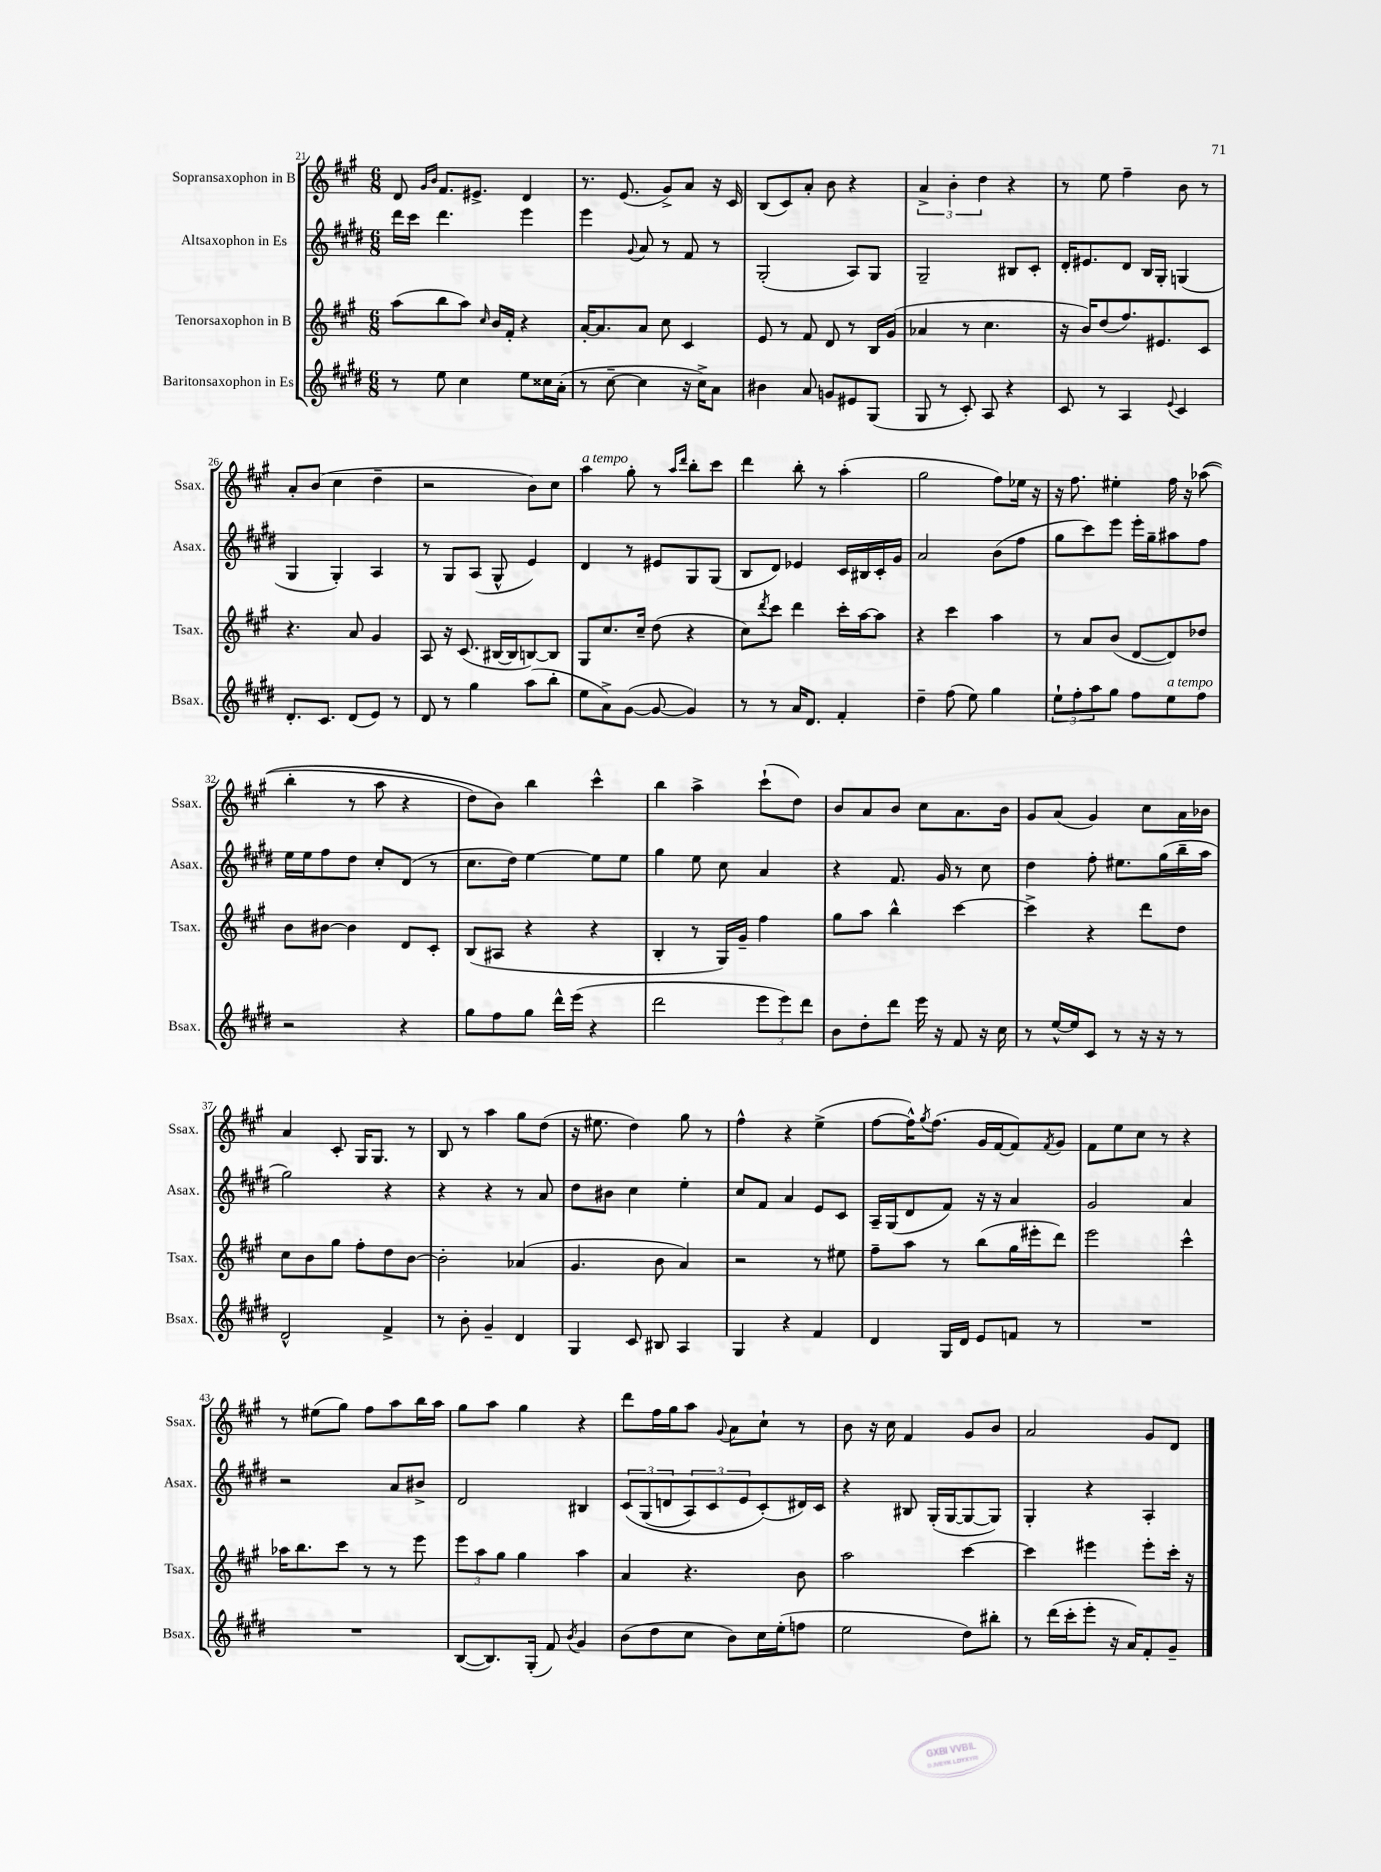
<<
\new StaffGroup <<
\new Staff = "s0" \with { instrumentName = "Sopransaxophon in B" shortInstrumentName = "Ssax." } {
    \clef treble \key a \major \numericTimeSignature \time 6/8
    d'8 \grace { gis'16 b'16 } fis'8. eis'8.-> d'4 |
    r8. e'8.( gis'8->) a'8 r16 cis'16 |
    b8( cis'8) a'8-. b'8 r4 |
    \tuplet 3/2 { a'4-> b'4-. d''4 } r4 |
    r8 e''8 fis''4-- b'8 r8 |
    a'8-. b'8( cis''4 d''4-- |
    r2 b'8) cis''8 |
    a''4^\markup { \italic "a tempo" } gis''8-. r8 \grace { a''16 d'''16 } b''8-. cis'''8 |
    d'''4 b''8-. r8 a''4-.( |
    gis''2 fis''8) ees''16 r16 |
    r16 fis''8. eis''4-. fis''16 r16 aes''8(\( |
    b''4-. r8 a''8 r4 |
    d''8) b'8\) b''4 cis'''4-^ |
    b''4 a''4-> cis'''8-!( d''8) |
    b'8 a'8 b'8 cis''8 a'8. b'16 |
    gis'8 a'8( gis'4) cis''8 a'16 bes'16 |
    a'4 cis'8-. gis16 gis8. r8 |
    b8 r8 a''4 gis''8 d''8( |
    r16 eis''8. d''4) gis''8 r8 |
    fis''4-^ r4 e''4->( |
    fis''8~ fis''16-^) \acciaccatura { gis''8 } fis''8.( gis'16 fis'16~ fis'8) \acciaccatura { fis'8 } gis'8 |
    fis'8 e''8 cis''8 r8 r4 |
    r8 eis''8( gis''8) fis''8 a''8 b''16 a''16 |
    gis''8 a''8 gis''4 r4 |
    d'''8 fis''16 gis''16 a''8 \appoggiatura { gis'8 } a'8 cis''8-! r8 |
    b'8 r16 cis''16 fis'4 gis'8 b'8 |
    a'2 gis'8 d'8 \bar "|." |
}
\new Staff = "s1" \with { instrumentName = "Altsaxophon in Es" shortInstrumentName = "Asax." } {
    \clef treble \key e \major \numericTimeSignature \time 6/8
    dis'''16 cis'''16 dis'''4. e'''4 |
    e'''4 \appoggiatura { gis'8 } a'8 r8 fis'8 r8 |
    gis2-.( a8) gis8 |
    gis2-- bis8 cis'8-. |
    dis'16-. eis'8. dis'8 b16 gis16-. g4( |
    gis4 gis4-.) a4 |
    r8 gis8 a8( gis8-^ e'4) |
    dis'4 r8 eis'8 gis8 gis8( |
    b8 dis'8) ees'4 cis'16 bis16 cis'16-. gis'16 |
    a'2 b'8( fis''8 |
    gis''8 cis'''8) e'''8 e'''16-. gis''16-- ais''8 fis''8 |
    e''16 e''16 fis''8 dis''8 cis''8-. dis'8( r8 |
    cis''8. dis''16) e''4~ e''8 e''8 |
    gis''4 e''8 cis''8 a'4 |
    r4 fis'8. gis'16 r8 cis''8 |
    dis''4 fis''8-. eis''8. gis''16( b''16-- a''16 |
    gis''2) r4 |
    r4 r4 r8 a'8 |
    dis''8 bis'8 cis''4 e''4-. |
    cis''8 fis'8 a'4 e'8 cis'8 |
    a16-- gis16( dis'8 fis'8) r16 r16 a'4 |
    gis'2 a'4 |
    r2 a'8 bis'8-> |
    dis'2 bis4 |
    \tuplet 3/2 { cis'8\( gis8( d'8 } \tuplet 3/2 { a8) cis'8 e'8 } cis'8-.(\) dis'16) cis'16 |
    r4 bis8 gis16-.( gis16~ gis8~ gis8) |
    gis4-. r4 a4-. \bar "|." |
}
\new Staff = "s2" \with { instrumentName = "Tenorsaxophon in B" shortInstrumentName = "Tsax." } {
    \clef treble \key a \major \numericTimeSignature \time 6/8
    a''8( b''8 a''8) \grace { cis''16 } b'16 fis'16-. r4 |
    a'16~-. a'8. a'8 cis''8 cis'4 |
    e'8 r8 fis'8 d'8 r8 b16 gis'16( |
    aes'4 r8 cis''4. |
    r16 b'16) d''8( fis''8.) eis'8. cis'8 |
    r4. a'8 gis'4 |
    a8 r16 cis'8.( bis16~ bis16 b8~) b8 |
    gis8 cis''8. cis''16-- d''8( r4 |
    cis''8) \acciaccatura { d'''8 } cis'''8 d'''4 cis'''16-. a''16~ a''8 |
    r4 cis'''4 a''4 |
    r8 a'8 b'8( d'8~ d'8) des''8 |
    b'8 bis'8~ bis'4 d'8 cis'8-. |
    b8( ais8 r4 r4 |
    b4-. r8 gis16) gis'16-- fis''4 |
    gis''8 a''8 b''4-^ cis'''4~ |
    cis'''4-> r4 d'''8 d''8 |
    cis''8 b'8 gis''8 fis''8-. d''8 b'8~ |
    b'2-. aes'4( |
    gis'4. b'8 a'4) |
    r2 r8 eis''8 |
    fis''8-- a''8 r8 b''8( gis''16 eis'''16-. d'''8) |
    e'''2 cis'''4-^ |
    aes''16 b''8. cis'''8 r8 r8 e'''8 |
    \tuplet 3/2 { e'''8 a''8 gis''8 } gis''4 a''4 |
    a'4 r4. b'8 |
    a''2 cis'''4~ |
    cis'''4 eis'''4 eis'''8-. cis'''16-. r16 \bar "|." |
}
\new Staff = "s3" \with { instrumentName = "Baritonsaxophon in Es" shortInstrumentName = "Bsax." } {
    \clef treble \key e \major \numericTimeSignature \time 6/8
    r8 e''8 cis''4 e''8 cisis''16 a'16-.( |
    r8 cis''8~-- cis''4 r16 cis''16->) a'8 |
    bis'4 a'8 g'8 eis'8 gis8( |
    gis8 r8 cis'8-.) a8 r4 |
    cis'8 r8 a4 \appoggiatura { e'8 } cis'4 |
    dis'8.-. cis'8. dis'8( e'8) r8 |
    dis'8 r8 gis''4 a''8( b''8-. |
    e''8 a'8->) gis'8~( gis'8~ gis'4) |
    r8 r8 a'16 dis'8. fis'4-. |
    dis''4-- fis''8( e''8) gis''4 |
    \tuplet 3/2 { e''8-! fis''8-. a''8 } gis''8 fis''8 e''8^\markup { \italic "a tempo" } fis''8 |
    r2 r4 |
    gis''8 fis''8 gis''8 dis'''16-^ e'''16( r4 |
    dis'''2 \tuplet 3/2 { e'''8 e'''8) dis'''8 } |
    b'8 dis''8-. dis'''8 e'''16 r16 fis'8 r16 cis''16 |
    r8 e''16~-^ e''16 cis'8 r8 r16 r16 r8 |
    dis'2-^ fis'4-> |
    r8 b'8-. gis'4-- dis'4 |
    gis4 cis'8 bis8 a4 |
    gis4 r4 fis'4 |
    dis'4 gis16 dis'16 e'8 f'8 r8 |
    R2. |
    R2. |
    b8~( b8.) gis16-.( fis'8) \acciaccatura { b'8 } gis'4 |
    b'8( dis''8 cis''8 b'8) cis''16 e''16-.( f''8 |
    e''2 dis''8) bis''8-. |
    r8 dis'''16( cis'''16-. e'''8-. r16 a'16) fis'8-. gis'8-- \bar "|." |
}
>>
>>
\layout { \context { \Score currentBarNumber = #21 } }
